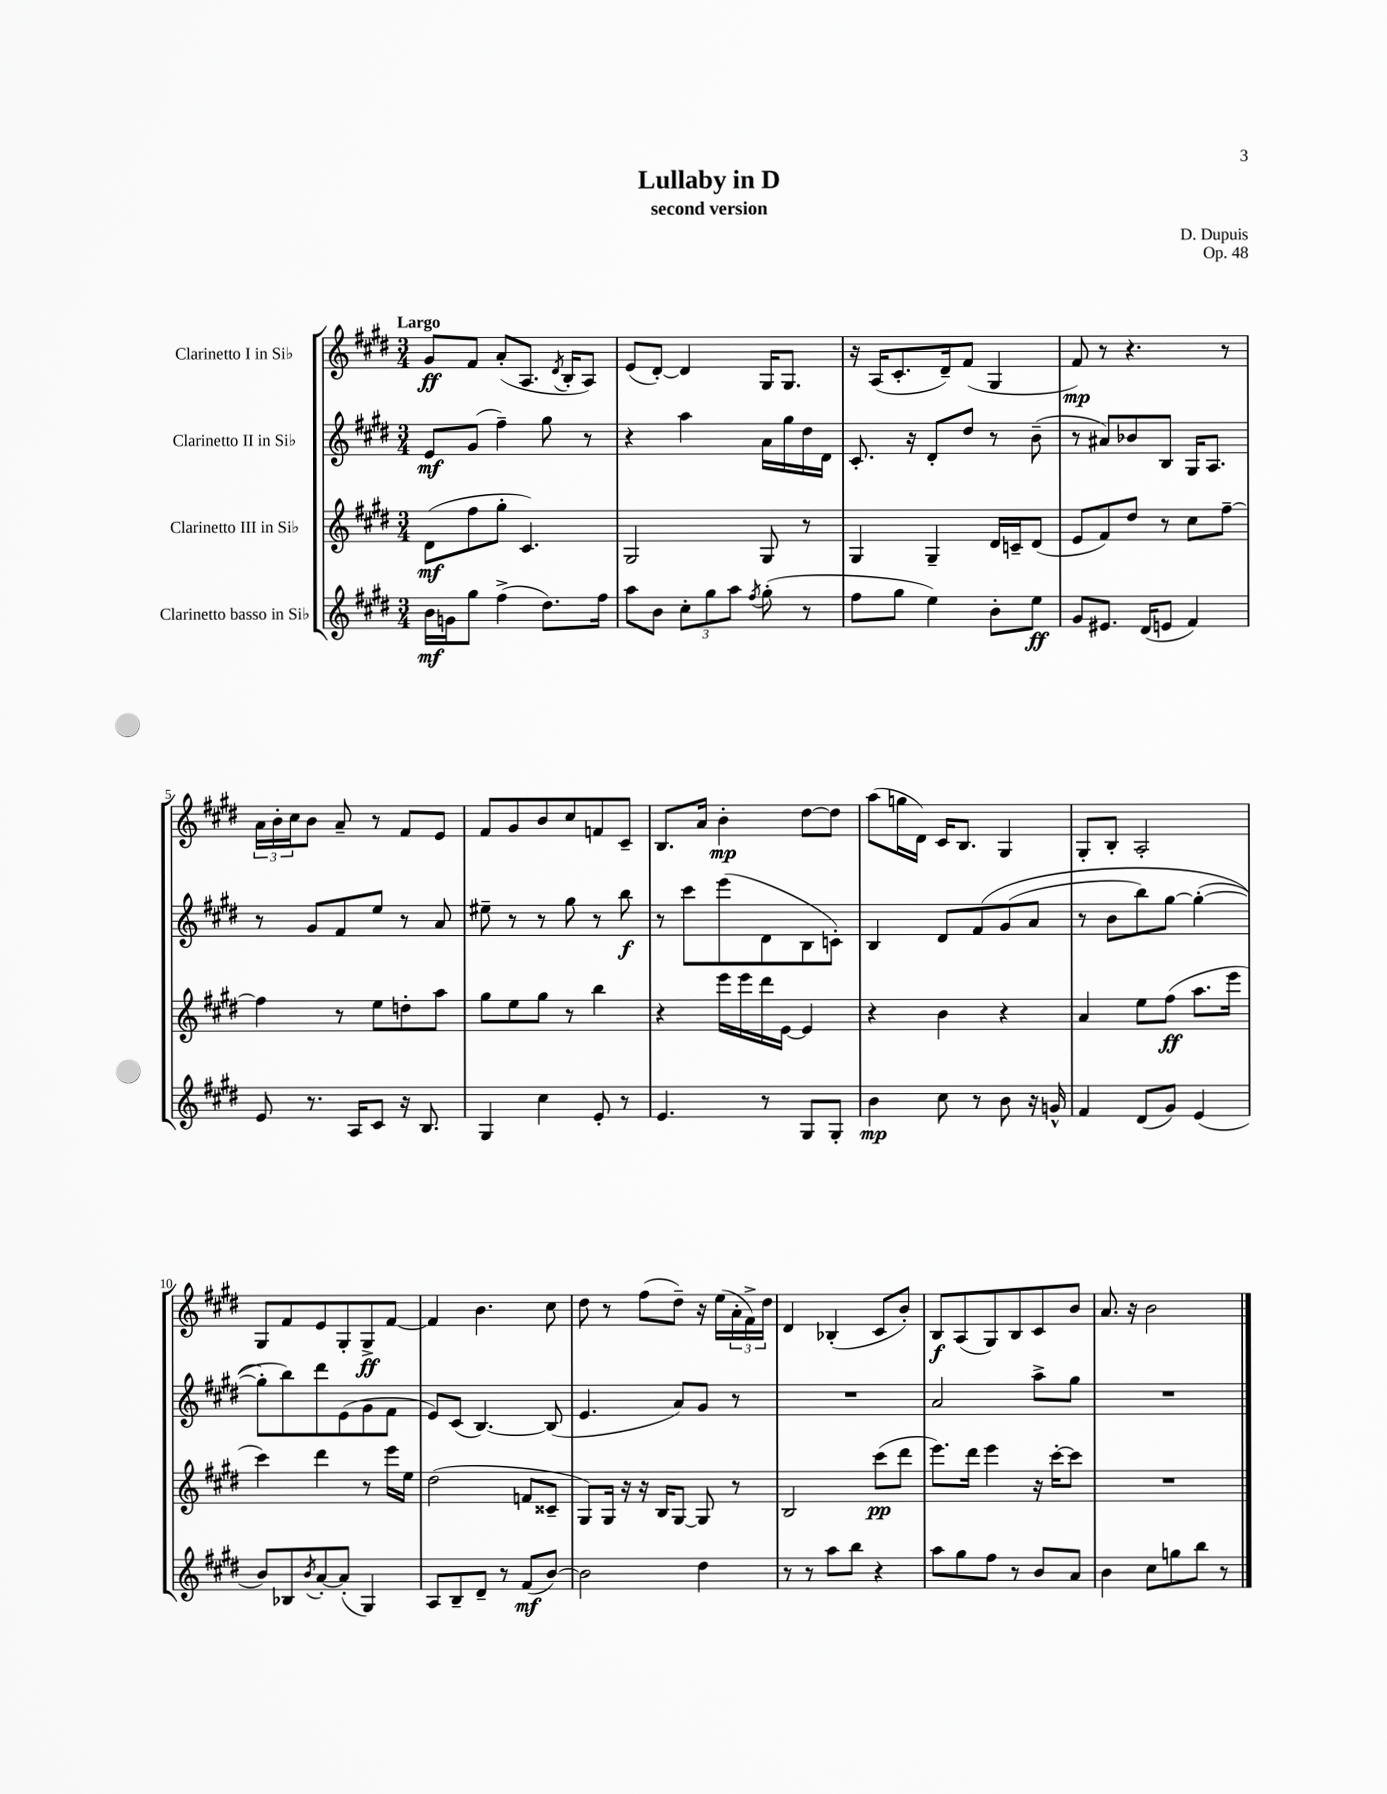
\header { title = "Lullaby in D" composer = "D. Dupuis" subtitle = "second version" opus = "Op. 48" }
<<
\new StaffGroup <<
\new Staff = "s0" \with { instrumentName = "Clarinetto I in Sib" } {
    \clef treble \key e \major \numericTimeSignature \time 3/4 \tempo "Largo"
    gis'8\ff fis'8 a'8-.( a8. \acciaccatura { dis'8 } b16-. a8) |
    e'8( dis'8~-.) dis'4 gis16 gis8. |
    r16 a16( cis'8.-. dis'16--) fis'8( gis4 |
    fis'8\mp) r8 r4. r8 |
    \tuplet 3/2 { a'16 b'16-. cis''16 } b'8 a'8-- r8 fis'8 e'8 |
    fis'8 gis'8 b'8 cis''8 f'8 cis'8-- |
    b8. a'16 b'4-.\mp dis''8~ dis''8 |
    a''8( g''16 dis'16) cis'16 b8. gis4 |
    gis8-. b8-. a2-. |
    gis8 fis'8 e'8 gis8-. gis8->\ff fis'8~ |
    fis'4 b'4. cis''8 |
    dis''8 r8 fis''8( dis''8--) r16 e''16( \tuplet 3/2 { a'16-. fis'16->) dis''16 } |
    dis'4 bes4-.( cis'8 b'8-.) |
    b8\f a8( gis8) b8 cis'8 b'8 |
    a'8. r16 b'2 \bar "|." |
}
\new Staff = "s1" \with { instrumentName = "Clarinetto II in Sib" } {
    \clef treble \key e \major \numericTimeSignature \time 3/4
    e'8\mf gis'8( fis''4--) gis''8 r8 |
    r4 a''4 a'16 gis''16 dis''16 dis'16 |
    cis'8.-. r16 dis'8-. dis''8 r8 b'8--( |
    r8 ais'8) bes'8 b8 gis16 a8. |
    r8 gis'8 fis'8 e''8 r8 a'8 |
    eis''8-- r8 r8 gis''8 r8 b''8\f |
    r8 cis'''8 e'''8( dis'8 b8 c'8-.) |
    b4 dis'8 fis'8\( gis'8( a'8 |
    r8 b'8 b''8) gis''8~ gis''4~-.( |
    gis''8-.\) b''8) dis'''8 e'8( gis'8 fis'8 |
    e'8) cis'8( b4.~) b8( |
    e'4. a'8) gis'8 r8 |
    R2. |
    a'2 a''8-> gis''8 |
    R2. \bar "|." |
}
\new Staff = "s2" \with { instrumentName = "Clarinetto III in Sib" } {
    \clef treble \key e \major \numericTimeSignature \time 3/4
    dis'8\mf( fis''8 gis''8-. cis'4.) |
    gis2 gis8 r8 |
    gis4 gis4-- dis'16 c'16-- dis'8( |
    e'8 fis'8) dis''8 r8 cis''8 fis''8~-- |
    fis''4 r8 e''8 d''8-. a''8 |
    gis''8 e''8 gis''8 r8 b''4 |
    r4 e'''16 e'''16 dis'''16 e'16~ e'4 |
    r4 b'4 r4 |
    a'4 e''8 fis''8\ff( a''8. e'''16 |
    cis'''4) dis'''4 r8 e'''16 e''16 |
    dis''2( f'8 cisis'8-- |
    gis8) gis16 r16 r16 b16 gis8~ gis8 r8 |
    b2 cis'''8\pp( dis'''8 |
    e'''8.) dis'''16 e'''4 r16 cis'''16~-. cis'''8 |
    R2. \bar "|." |
}
\new Staff = "s3" \with { instrumentName = "Clarinetto basso in Sib" } {
    \clef treble \key e \major \numericTimeSignature \time 3/4
    b'16\mf g'16 gis''8 fis''4->( dis''8.) fis''16 |
    a''8 b'8 \tuplet 3/2 { cis''8-. gis''8 a''8 } \acciaccatura { fis''8 } gis''8-.( r8 |
    fis''8 gis''8 e''4) b'8-. e''8\ff |
    gis'8 eis'8. dis'16( e'8 fis'4) |
    e'8 r8. a16 cis'8 r16 b8. |
    gis4 cis''4 e'8-. r8 |
    e'4. r8 gis8 gis8-. |
    b'4\mp cis''8 r8 b'8 r16 g'16-^ |
    fis'4 dis'8( gis'8) e'4( |
    b'8) bes8 \acciaccatura { b'8 } a'8~-. a'8-.( gis4) |
    a8 b8-- dis'8-- r8 fis'8\mf( b'8~) |
    b'2 dis''4 |
    r8 r8 a''8 b''8 r4 |
    a''8 gis''8 fis''8 r8 b'8 a'8 |
    b'4 cis''8 g''8 b''8 r8 \bar "|." |
}
>>
>>
